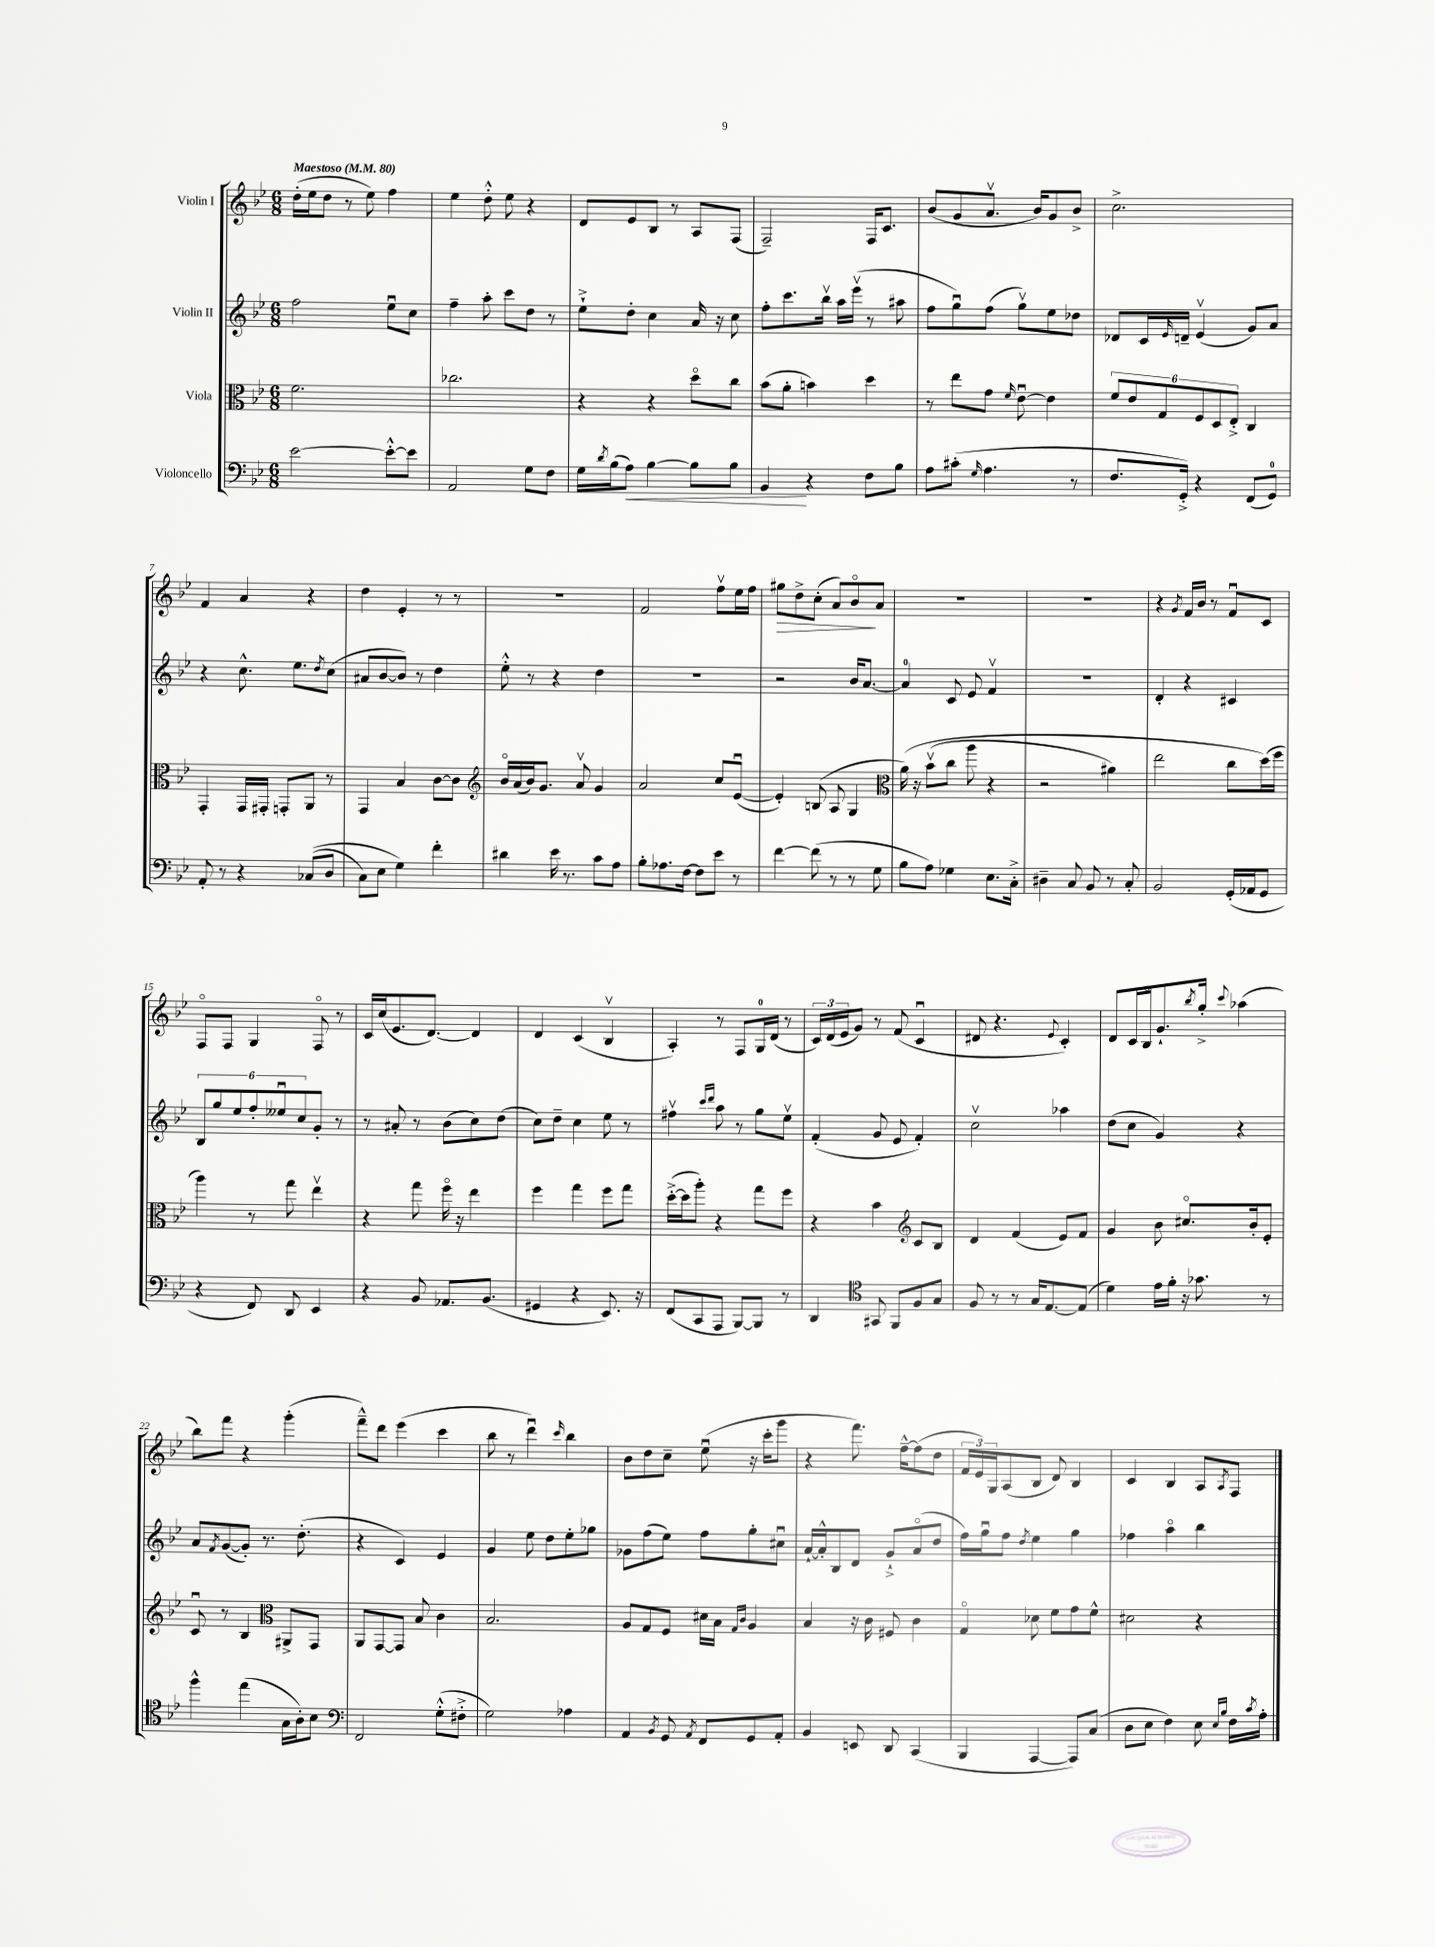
<<
\new StaffGroup <<
\new Staff = "s0" \with { instrumentName = "Violin I" } {
    \clef treble \key bes \major \numericTimeSignature \time 6/8 \tempo "Maestoso" 4 = 80
    d''16-.( ees''16 d''8 r8 ees''8) f''4 |
    ees''4 d''8-.-^ ees''8 r4 |
    d'8 ees'8 bes8 r8 a8 f8( |
    f2--) f16 c'8. |
    bes'8( g'8 a'8.\upbow bes'16) g'8 bes'8-> |
    c''2.-> |
    f'4 a'4 r4 |
    d''4 ees'4-. r8 r8 |
    R2. |
    f'2 f''8\upbow ees''16 f''16 |
    gis''8\> d''8-> c''8-.( a'8) bes'8\flageolet\! a'8 |
    R2. |
    R2. |
    r4 \acciaccatura { g'8 } f'16 bes'16 r8 f'8\downbow c'8 |
    f8\flageolet f8 g4 f8\flageolet r8 |
    c'16 c''16( ees'8. d'8.~) d'4 |
    d'4 c'4( bes4\upbow |
    a4-.) r8 f8 g16-0 d'16( r8 |
    \tuplet 3/2 { c'16) d'16( ees'16 } g'8) r8 f'8( c'4\downbow |
    dis'8 r4. \appoggiatura { ees'8 } c'4-.) |
    d'8 c'16 bes16\flageolet g'8.-! \acciaccatura { bes''8 } g''16-.-> \appoggiatura { c'''8 } aes''4( |
    bes''8) f'''8 r4 g'''4-.( |
    f'''8---^) d'''8 ees'''4( c'''4 |
    bes''8 r8 d'''4\downbow) \grace { c'''16 } bes''4 |
    bes'8 d''8 c''8-- ees''8\downbow( r16 c'''16-. g'''8 |
    r4 f'''8.) f''16~---^ f''8( d''8 |
    \tuplet 3/2 { f'16 ees'16) g16 } a8( bes8 d'8) bes4 |
    c'4 bes4 a8 \acciaccatura { a8 } f8 \bar "|." |
}
\new Staff = "s1" \with { instrumentName = "Violin II" } {
    \clef treble \key bes \major \numericTimeSignature \time 6/8
    f''2 ees''8\downbow c''8 |
    f''4-- a''8-. c'''8 d''8 r8 |
    ees''8-!-> d''8-. c''4 a'16 r16 c''8 |
    f''8-. c'''8. bes''16\upbow a''16 ees'''16\upbow( r8 ais''8 |
    f''8 g''8\downbow) f''8( g''8\upbow) ees''8 des''8 |
    des'8 c'16 \grace { ees'16 } d'16-- ees'4\upbow( g'8) a'8 |
    r4 c''8.-^ ees''8. \acciaccatura { d''8 } c''8( |
    ais'8 bes'8~ bes'8) r8 d''4 |
    ees''8-.-^ r8 r4 d''4 |
    R2. |
    r2 bes'16 a'8.~ |
    a'4-0 c'8 ees'8 f'4\upbow |
    R2. |
    d'4-. r4 cis'4 |
    \tuplet 6/4 { bes8 g''8 ees''8 f''8-. eeses''8\downbow c''8 } g'8-. r8 |
    r8 ais'8-. r8 bes'8( c''8) d''8( |
    c''8) d''8-- c''4 ees''8 r8 |
    fis''4\upbow \grace { c'''16 d'''16 } a''8 r8 g''8 ees''8\upbow |
    f'4-.( g'8 ees'8 f'4-.) |
    c''2\upbow aes''4 |
    d''8( c''8 g'4) r4 |
    a'8 \acciaccatura { f'8 } g'8~( g'8-.) r8. d''8.-.( |
    r4 c'4) ees'4 |
    g'4 ees''8 d''8 ees''8-. ges''8 |
    ges'8 f''8( ees''8) f''8 g''8-. cis''8\downbow |
    a'16~-! a'16-.-^ bes8 d'8 g'8-!-> a'8\flageolet( d''8 |
    f''16) g''16\downbow f''8 \acciaccatura { d''8 } ees''4 g''4 |
    fes''4 a''4\flageolet bes''4 \bar "|." |
}
\new Staff = "s2" \with { instrumentName = "Viola" } {
    \clef alto \key bes \major \numericTimeSignature \time 6/8
    f'2. |
    ces''2. |
    r4 r4 d''8\flageolet c''8 |
    bes'8( a'8-. b'4) d''4 |
    r8 ees''8 g'8 \grace { f'16 } ees'8~\downbow ees'4 |
    \tuplet 6/4 { f'8 ees'8 g8 f8 d8 ees8-.-> } c4 |
    g,4-. g,16 gis,16-. g,8-. a,8 r8 |
    g,4 bes4 c'8~ c'8 |
    \clef treble bes'16\flageolet a'16( bes'16) g'8. a'8\upbow g'4 |
    a'2 c''8 ees'8~\downbow( |
    ees'4-.) b8( a8 g4 |
    \clef alto a'16)\( r16 bes'8\upbow( c''8 a''8 r4 |
    r2 ais'4) |
    ees''2 c''8 d''16(\) f''16 |
    a''4) r8 g''8 ees''4\upbow |
    r4 g''8 f''16\flageolet r16 ees''4 |
    f''4 g''4 f''8 g''8 |
    d''16~-.->( d''16 a''8-.) r4 g''8 f''8 |
    r4 bes'4 \clef treble c'8 bes8 |
    d'4 f'4( ees'8) f'8 |
    g'4 bes'8 cis''8.\flageolet bes'16-. ees'8-. |
    c'8\downbow r8 bes4 \clef alto ais,8-> g,8 |
    a,8 g,8~ g,8 bes8 c'4 |
    bes2. |
    a8 g8 f8 dis'16 bes16 \grace { g16 c'16 } a4 |
    bes4 r16 c'16 fis8 c'4 |
    g4\flageolet des'8 f'8 g'8 f'8-^ |
    dis'2 r4 \bar "|." |
}
\new Staff = "s3" \with { instrumentName = "Violoncello" } {
    \clef bass \key bes \major \numericTimeSignature \time 6/8
    ees'2~ ees'8~-.-^ ees'8 |
    a,2 g8 f8 |
    g16 \acciaccatura { d'8 } bes16( a8\<) bes4~ bes8 bes8 |
    bes,4\! r4 f8 bes8 |
    a8 cis'8-.( \grace { g16 } a4. r8 |
    f8. g,16-.->) r4 f,8( g,8-0) |
    a,8-. r8 r4 ces8(\( d8 |
    c8) ees8 g4\) f'4-. |
    dis'4 ees'16 r8. c'8 a8 |
    bes8-. aes8. f16~ f8 ees'8 r8 |
    f'4~ f'8( r8 r8 g8 |
    bes8 a8) ges4 ees8. c16-.-> |
    dis4-- c8 bes,8 r8 c8-. |
    bes,2 g,16-.( aes,16 g,8 |
    r4 f,8) d,8 ees,4 |
    r4 bes,8 aes,8. bes,8.( |
    gis,4 r4 ees,8.) r16 |
    f,8( c,8 a,,8 bes,,8~) bes,,8 r8 |
    d,4 \clef tenor gis,8 f,8 f8 g8 |
    f8 r8 r8 g16 ees8.~ ees8( |
    d'4) ees'16 f'16-. r16 ges'8. r8 |
    f''4-^ ees''4( g16 a16-.) bes8 |
    \clef bass f,2 g8-.-^( fis8-.-> |
    g2) aes4 |
    a,4 \acciaccatura { bes,8 } g,8 \acciaccatura { a,8 } f,8 g,8 a,8-. |
    bes,4 e,8 d,8 c,4( |
    bes,,4 a,,4~ a,,8) c8( |
    d8 ees8 f4) ees8 \grace { ees16 bes16 } f16 \acciaccatura { c'8 } a16-. \bar "|." |
}
>>
>>
